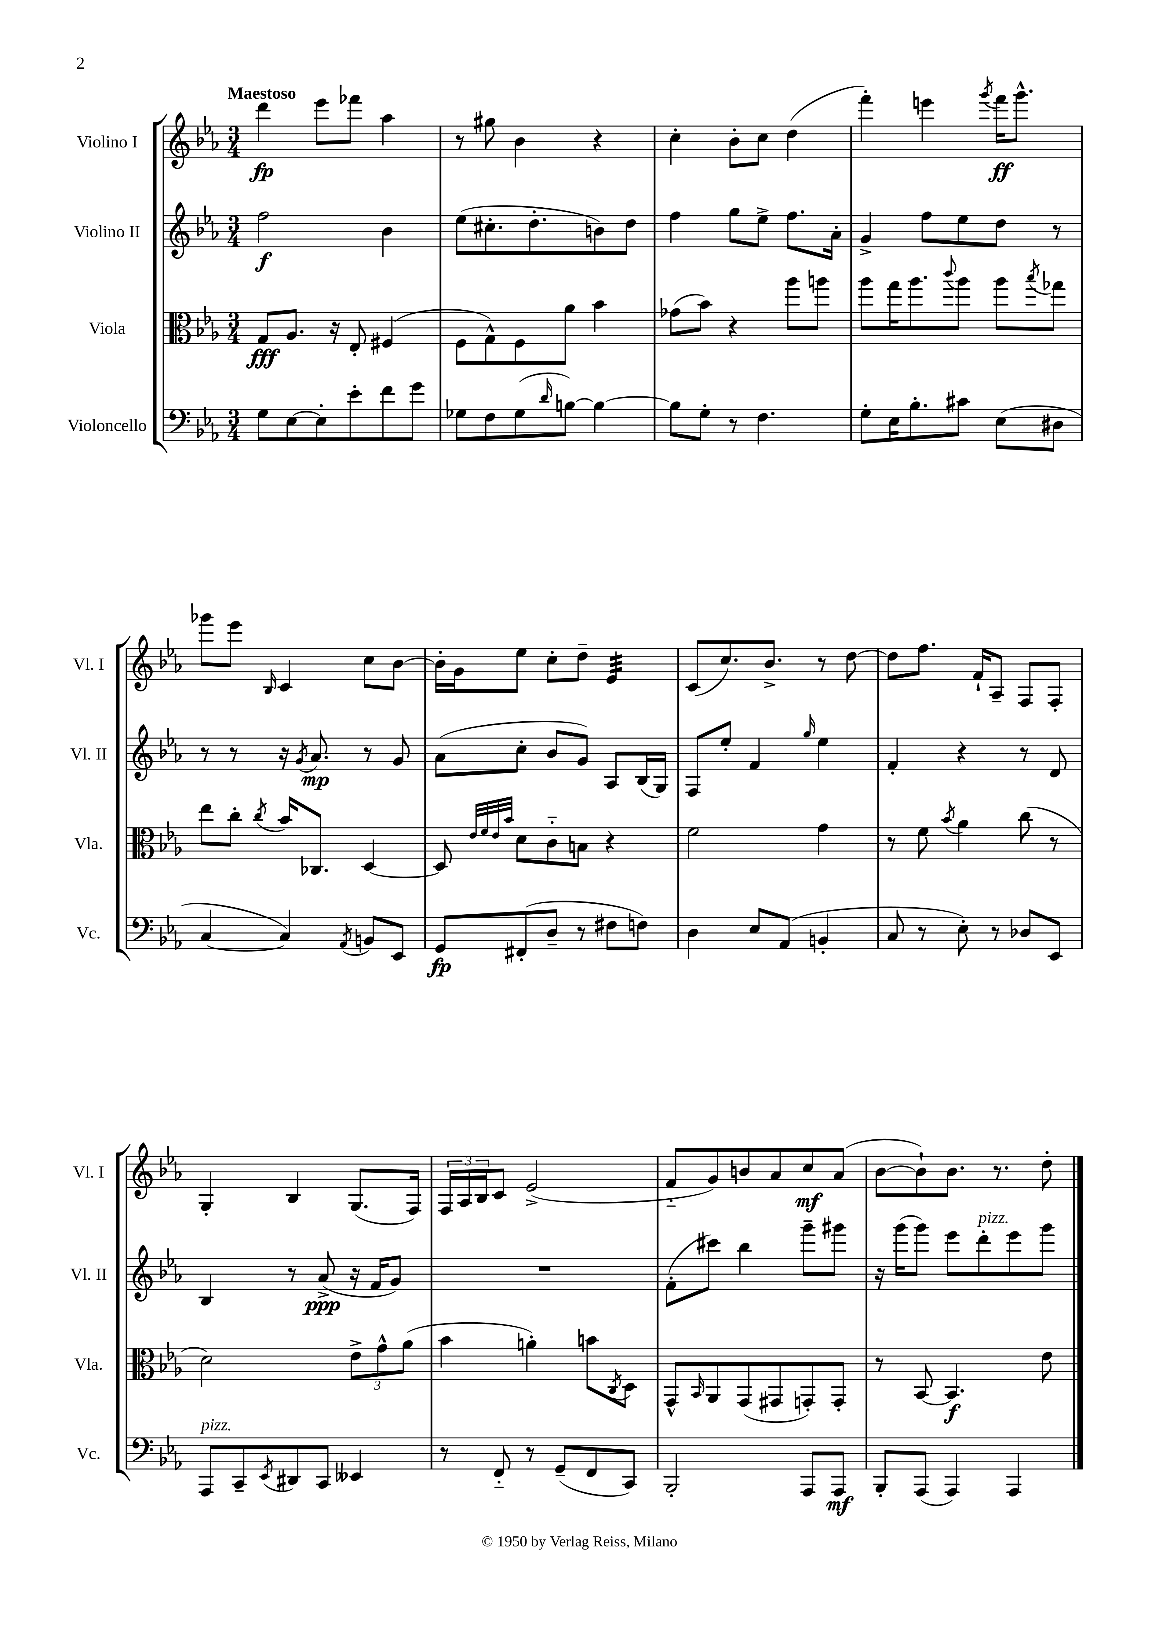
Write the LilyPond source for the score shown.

<<
\new StaffGroup <<
\new Staff = "s0" \with { instrumentName = "Violino I" shortInstrumentName = "Vl. I" } {
    \clef treble \key ees \major \numericTimeSignature \time 3/4 \tempo "Maestoso"
    d'''4\fp ees'''8 fes'''8 aes''4 |
    r8 gis''8 bes'4 r4 |
    c''4-. bes'8-. c''8 d''4( |
    f'''4-.) e'''4 \acciaccatura { g'''8 } f'''16\ff g'''8.-^ |
    ges'''8 ees'''8 \grace { bes16 } c'4 c''8 bes'8~ |
    bes'16-. g'16 ees''8 c''8-. d''8-- ees'4:32 |
    c'8( c''8.) bes'8.-> r8 d''8~ |
    d''8 f''8. f'16-! aes8-- f8 f8-. |
    g4-. bes4 g8.( f16) |
    \tuplet 3/2 { f16 aes16 bes16 } c'8 ees'2->( |
    f'8-_ g'8) b'8 aes'8 c''8\mf aes'8( |
    bes'8~ bes'8-!) bes'8. r8. d''8-. \bar "|." |
}
\new Staff = "s1" \with { instrumentName = "Violino II" shortInstrumentName = "Vl. II" } {
    \clef treble \key ees \major \numericTimeSignature \time 3/4
    f''2\f bes'4 |
    ees''8( cis''8.-. d''8.-. b'8) d''8 |
    f''4 g''8 ees''8-> f''8. aes'16-. |
    g'4-> f''8 ees''8 d''8 r8 |
    r8 r8 r16 \acciaccatura { g'8 } aes'8.\mp r8 g'8 |
    aes'8( c''8-. bes'8 g'8) aes8 bes16( g16) |
    f8 ees''8-. f'4 \grace { g''16 } ees''4 |
    f'4-. r4 r8 d'8 |
    bes4 r8 aes'8->\ppp( r16 f'16 g'8) |
    R2. |
    f'8-.( cis'''8) bes''4 g'''8-- gis'''8 |
    r16 g'''16( g'''8) ees'''8 d'''8-.^\markup { \italic "pizz." } ees'''8 g'''8 \bar "|." |
}
\new Staff = "s2" \with { instrumentName = "Viola" shortInstrumentName = "Vla." } {
    \clef alto \key ees \major \numericTimeSignature \time 3/4
    g8\fff aes8. r16 ees8-. fis4( |
    f8 g8-^) f8 aes'8 bes'4 |
    ges'8( bes'8) r4 aes''8 a''8 |
    aes''8 g''16 aes''8. \appoggiatura { c'''8 } aes''8 aes''8 \acciaccatura { bes''8 } ges''8 |
    ees''8 c''8-. \acciaccatura { c''8 } bes'16 ces8. d4~ |
    d8 \grace { ees'32 f'32 ees'32 bes'32 } d'8 c'8-_ b8 r4 |
    f'2 g'4 |
    r8 f'8 \acciaccatura { bes'8 } aes'4 c''8( r8 |
    d'2) \tuplet 3/2 { ees'8-> g'8-^ aes'8( } |
    bes'4 a'4-.) b'8 \acciaccatura { c8 } d8 |
    g,8-^ \grace { bes,16 } aes,8 g,8( gis,8 g,8-.) g,8-. |
    r8 bes,8~ bes,4.\f ees'8 \bar "|." |
}
\new Staff = "s3" \with { instrumentName = "Violoncello" shortInstrumentName = "Vc." } {
    \clef bass \key ees \major \numericTimeSignature \time 3/4
    g8 ees8~ ees8-. ees'8-. f'8 g'8 |
    ges8 f8 ges8( \grace { d'16 } b8~) b4~ |
    b8 g8-. r8 f4. |
    g8-. ees16 bes8.-. cis'8 ees8( dis8 |
    c4~ c4) \acciaccatura { aes,8 } b,8 ees,8 |
    g,8\fp fis,8-.( d8-- r8 fis8 f8) |
    d4 ees8 aes,8( b,4-. |
    c8 r8 ees8-.) r8 des8 ees,8 |
    aes,,8^\markup { \italic "pizz." } c,8-- \acciaccatura { ees,8 } dis,8 c,8 eeses,4 |
    r8 f,8-_ r8 g,8--( f,8 c,8) |
    bes,,2-. aes,,8 aes,,8\mf |
    bes,,8-. aes,,8( aes,,4) aes,,4 \bar "|." |
}
>>
>>
\layout { \context { \Score \remove "Bar_number_engraver" } }
